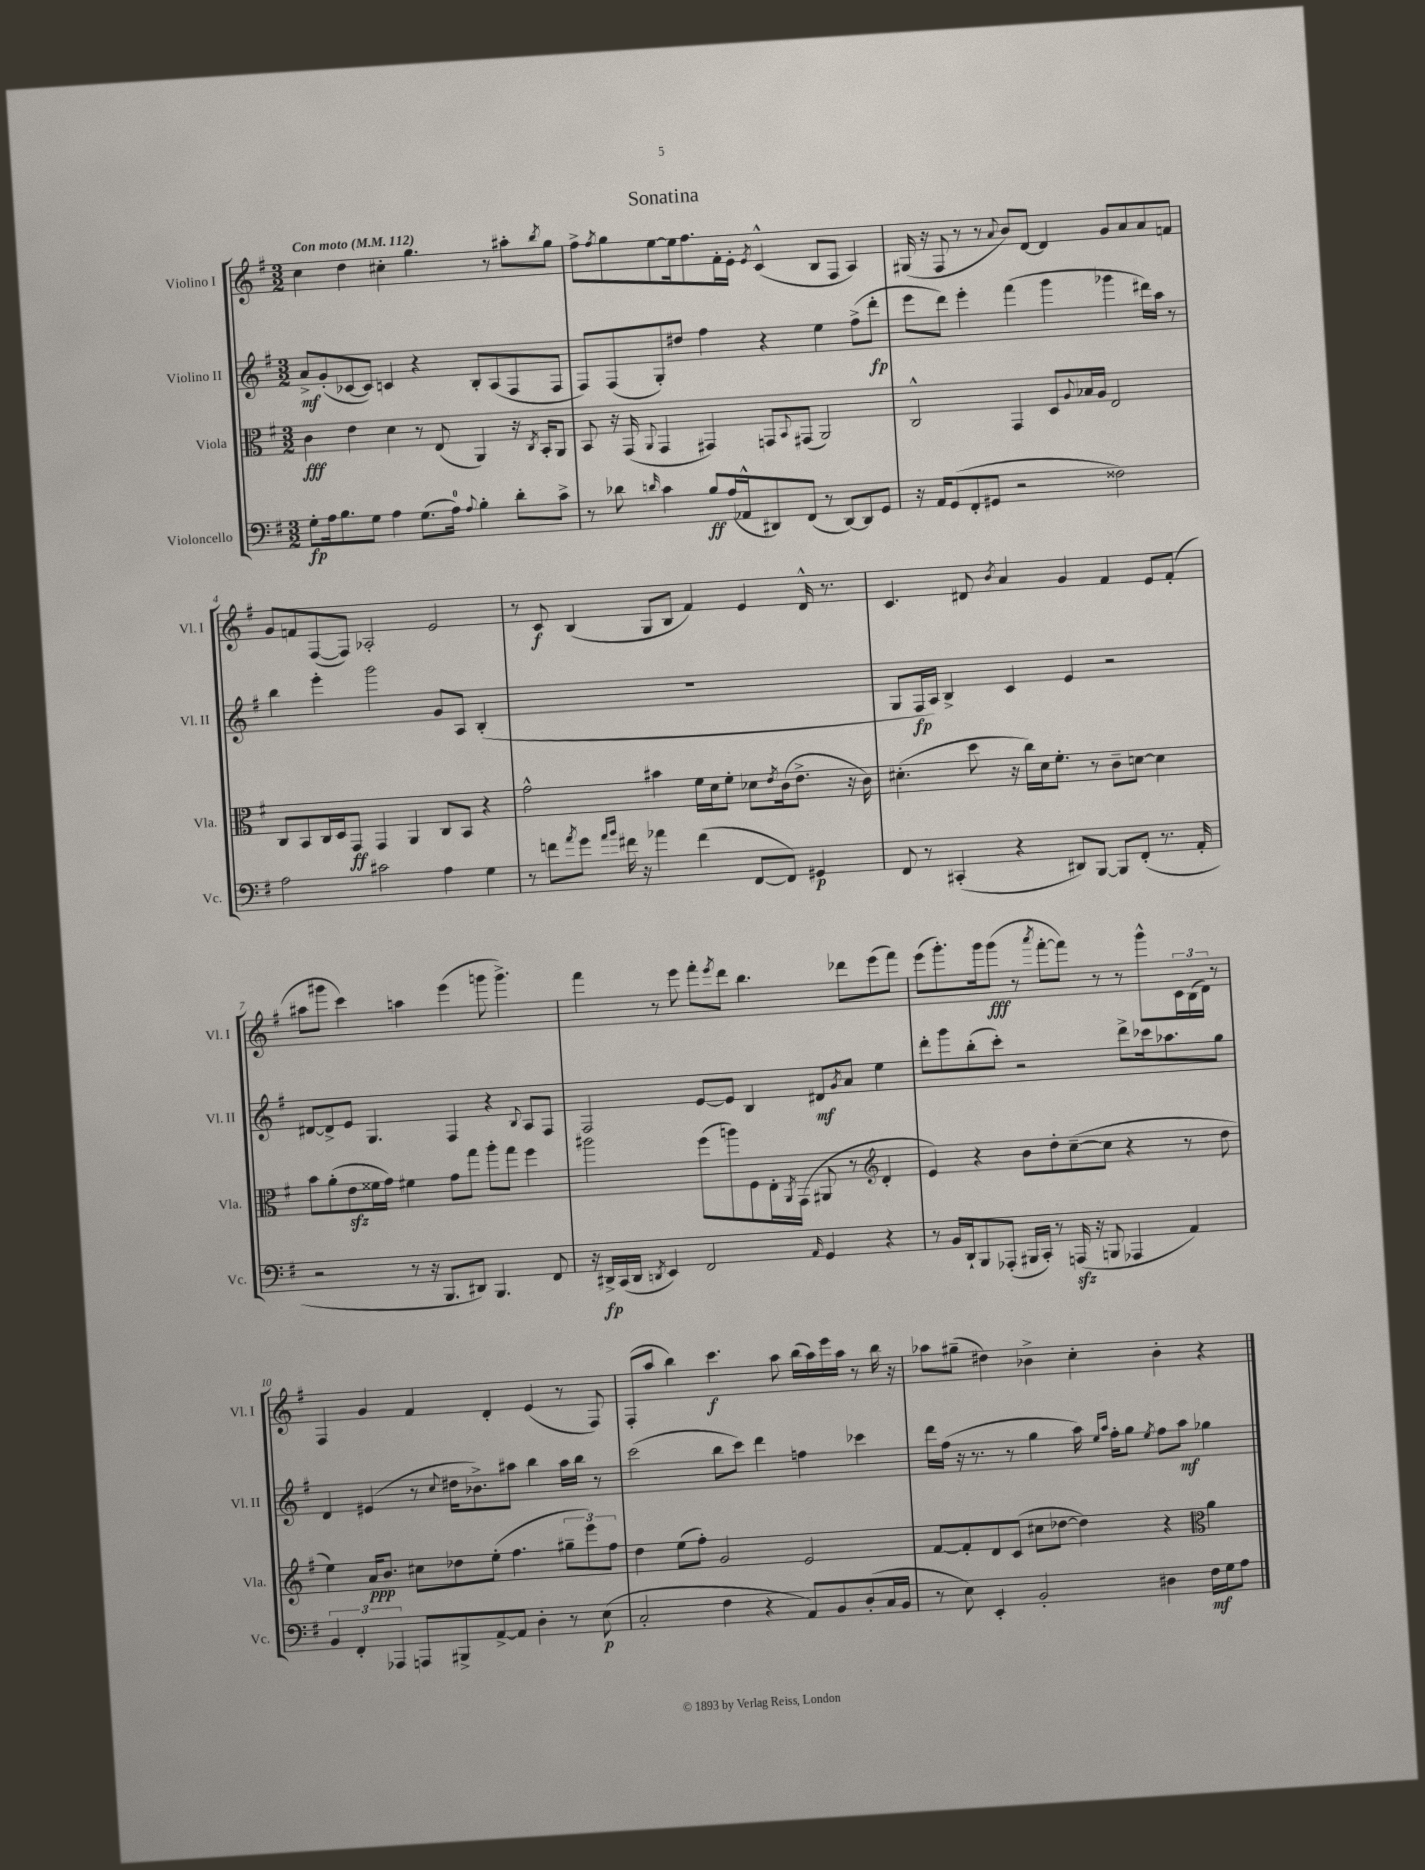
\header { title = "Sonatina" }
<<
\new StaffGroup <<
\new Staff = "s0" \with { instrumentName = "Violino I" shortInstrumentName = "Vl. I" } {
    \clef treble \key g \major \numericTimeSignature \time 3/2 \tempo "Con moto" 4 = 112
    c''4 d''4 cis''4-. g''4. r8 ais''8-. \acciaccatura { b''8 } g''8 |
    fis''8-> \acciaccatura { fis''8 } g''8 e''8~ e''16 fis''8. fis'16-. e'16-. \acciaccatura { e'8 } c'4-^( b8 fis8 a4) |
    gis16( r16 fis8 r8 r8 \appoggiatura { a'8 } b'8) d'8~ d'4 g'8 a'8 a'8 f'8 |
    g'8 f'8 fis8~( fis8) aes2-. e'2 |
    r8 c'8\f b4( g8 b8 fis'4) e'4 d'16-^ r8. |
    c'4. dis'8 \acciaccatura { b'8 } a'4 g'4 fis'4 e'8 fis'8-.( |
    ais''8 gis'''8 c'''4) a''4 e'''4( g'''8 g'''4.->) |
    fis'''4 r8 e'''8 fis'''8-. \acciaccatura { e'''8 } d'''8 b''4. des'''8 e'''8( fis'''8) |
    e'''8( g'''8.-.) g'''16 g'''8\fff( r8 \acciaccatura { a'''8 } fis'''8~-. fis'''8) r8 r8 g'''8-^ \tuplet 3/2 { c'16 b16( d'16) } r8 |
    fis4 g'4 fis'4 d'4-. e'4( r8 fis8) |
    fis8-.( a''8 b''4) c'''4.\f a''8 b''16( a''16) e'''16 a''16 r8 b''16 r16 |
    aes''8 gis''8--( dis''4) bes'4-> c''4-. bes'4-. r4 \bar "|." |
}
\new Staff = "s1" \with { instrumentName = "Violino II" shortInstrumentName = "Vl. II" } {
    \clef treble \key g \major \numericTimeSignature \time 3/2
    a'8->\mf g'8-.( ces'8~ ces'8) c'4 r4 b8-. a8( fis8 fis8 |
    fis8) fis8( g8-.) dis''8 fis''4 r4 e''4 fis''8->( d'''8-.\fp |
    e'''8 d'''8) e'''4-. fis'''4( g'''4 ges'''4 dis'''16) a''16 r8 |
    b''4 e'''4-. g'''2 g'8 a8 b4-.( |
    R1. |
    g8 fis16\fp a16) b4-> c'4 e'4 r2 |
    dis'8~ dis'8-> e'8 g4. fis4 r4 \appoggiatura { b8 } a8 fis8 |
    fis2 e'8~ e'8 b4 dis'8\mf \acciaccatura { g'8 } a'8 e''4 |
    d'''8-. g'''8 b''8-.( c'''8-.) r2 d'''8-> ces'''16 aes''8. g''8 |
    d'4 eis'4( r8 \appoggiatura { c''8 } dis''16 bes'8.->) ais''8 b''4 ais''16 b''16 r8 |
    c'''2( b''8 c'''8) d'''4 f''4 ces'''4 |
    d'''16 fis''16( r16 r8. r8 g''4 a''16) \grace { e''16 a''16 } fis''16-. g''8 \acciaccatura { e''8 } fis''8 a''8\mf ges''4 \bar "|." |
}
\new Staff = "s2" \with { instrumentName = "Viola" shortInstrumentName = "Vla." } {
    \clef alto \key g \major \numericTimeSignature \time 3/2
    c'4\fff e'4 d'4 r8 e8( a,4) r16 \acciaccatura { c8 } b,16-. a,8 |
    b,8 r16 g,16( \appoggiatura { a,8 } g,4 gis,4) g,8 \appoggiatura { b,8 } gis,8( a,2) |
    c2-^ g,4 d8 \appoggiatura { a8 } bes16 a16 e2 |
    c8 b,8 c16 d16 g,8\ff g,4 a,4 c8 b,8 r4 |
    g'2-^ bis'4 fis'16 d'16 fis'8-. des'8 \acciaccatura { e'8 } c'16( e'8.-> r16 c'16) |
    dis'4.-.( d''8 r16 c''16) dis'16 fis'8.-. r8 c'8-- d'8~ d'4 |
    b'8 a'8-.( e'8\sfz fisis'16 g'16) fis'4 g'8 g''8 a''8-. g''8 fis''4 |
    ais''2 fis''8( a''8) fis8 e16-. \acciaccatura { a,8 } g,16( ais,8 r8 \clef treble d'4-. |
    e'4) r4 b'8 d''8-. c''8~--( c''8 r4 r8 d''8 |
    e''4) a'16\ppp b'8. cis''8 des''8 e''8-.( fis''4. \tuplet 3/2 { gis''8-- e'''8) fis''8 } |
    d''4 e''8( fis''8-.) g'2 e'2 |
    fis'8~ fis'8-. d'8 c'8( cis''8 des''8~ des''4) r4 \clef alto a'4 \bar "|." |
}
\new Staff = "s3" \with { instrumentName = "Violoncello" shortInstrumentName = "Vc." } {
    \clef bass \key g \major \numericTimeSignature \time 3/2
    g8-.\fp a16 b8. g8 a4 g8.( a16-0) \appoggiatura { a8 } b4-. d'8-. c'8-> |
    r8 des'8 \grace { d'16 } c'4 b8\ff a16( aes,16-^ dis,8) fis,8( r8 dis,8~) dis,8 g,8 |
    r16 a,16 g,8( fis,8-. gis,8 r2 fisis2) |
    a2 cis'2 a4 g4 |
    r8 f'8 \acciaccatura { a'8 } g'8 \grace { a'16 b'16 } fis'16 r16 aes'4 fis'4( fis,8~ fis,8) gis,4\p |
    fis,8 r8 cis,4-.( r4 dis,8) b,,8~ b,,8 fis,8-.( r8. a,16-. |
    r2 r8 r16 b,,8. dis,8) b,,4. fis,8 |
    r16 dis,16->\fp c,16( dis,16 \acciaccatura { d,8 } e,4) fis,2 \grace { a,16 } g,4 r4 |
    r8 b,16 d,16-! b,,8 aes,,8-.( bis,,16 c,16-.) r8 a,,16\sfz( r16 b,,8 aes,,4 a,4) |
    \tuplet 3/2 { b,4 fis,4-. aes,,4 } a,,8 bis,,8-> a,8~-> a,8 d4-. r8 e8\p( |
    c2-. fis4 r4 a,8) b,8 d8-.( c16 b,16 |
    r8 e8) e,4-. b,2-. dis4 fis16\mf g16 a8 \bar "|." |
}
>>
>>
